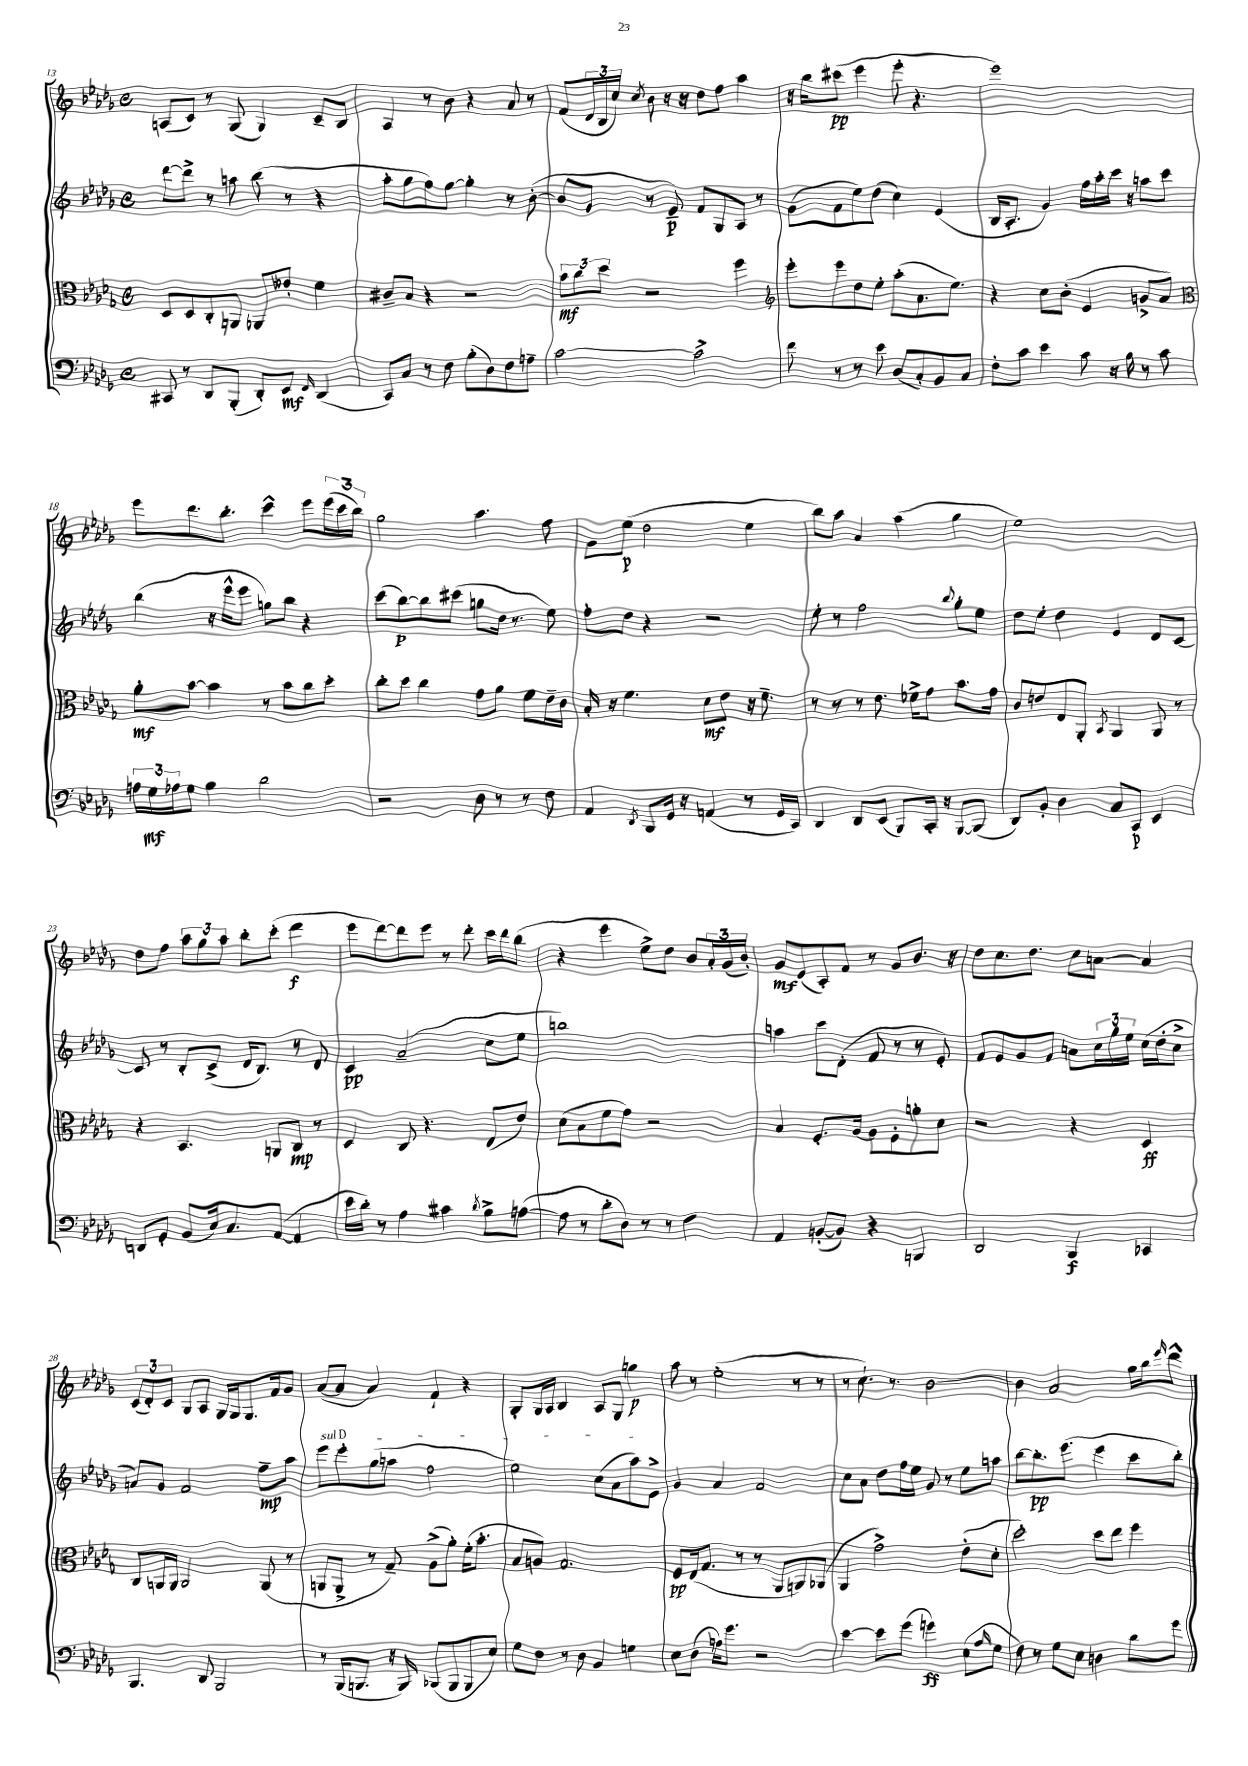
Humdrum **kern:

**kern	**dynam	**kern	**dynam	**kern	**dynam	**kern	**dynam
*part4	*part4	*part3	*part3	*part2	*part2	*part1	*part1
*staff4	*staff4	*staff3	*staff3	*staff2	*staff2	*staff1	*staff1
*clefF4	*	*clefC3	*	*clefG2	*	*clefG2	*
*k[b-e-a-d-g-]	*	*k[b-e-a-d-g-]	*	*k[b-e-a-d-g-]	*	*k[b-e-a-d-g-]	*
*M4/4	*	*M4/4	*	*M4/4	*	*M4/4	*
*met(c)	*	*met(c)	*	*met(c)	*	*met(c)	*
=13	=13	=13	=13	=13	=13	=13	=13
8CC#X/	.	8D-/L	.	[8ddd-\L	.	(8An/L	.
8r	.	8D-/	.	8ddd-^\J]	.	8c/J)	.
8DD-/L	.	8C'/	.	8r	.	8r	.
(8BBB-'/J	.	8AAn/J	.	8aan\	.	(8G-/	.
8DD-'/L)	.	8AA-X/L	.	(8bb-\	.	4G-/)	.
8EE-/J	mf	8e--X'/J	.	8r	.	.	.
16qqFF/	.	.	.	.	.	.	.
(4DD-/	.	4f\	.	4r	.	8c~/L	.
.	.	.	.	.	.	8B-/J	.
=14	=14	=14	=14	=14	=14	=14	=14
8CC/L)	.	8c#X~/L	.	8aa-'\L	.	4A-/	.
8C/J	.	8B-/J	.	8gg-\	.	.	.
8r	.	4r	.	8ff\)	.	8r	.
8F\	.	.	.	[8gg-\J	.	8b-\	.
(8B-'\L	.	2r	.	4gg-'\]	.	4r	.
8D-\)	.	.	.	.	.	.	.
8F\	.	.	.	8r	.	8a-/	.
8An~\J	.	.	.	([8b-'\	.	8r	.
=15	=15	=15	=15	=15	=15	=15	=15
[2c\	.	12b-\L	mf	8b-/L]	.	(8f/L	.
.	.	12cc\	.	.	.	.	.
.	.	.	.	8g-/J	.	24d-/L	.
.	.	12dd-\J	.	.	.	24B-/	.
.	.	.	.	.	.	24cc/JJ)	.
.	.	.	.	.	.	8qcc/	.
.	.	2r	.	8r	.	8b-\	.
.	.	.	.	8e-~/)	p	16r	.
.	.	.	.	.	.	16r	.
2c^\]	.	.	.	8f/L	.	8dd-\L	.
.	.	.	.	8G-/	.	8ff\J	.
.	.	4ff\	.	8A-/J	.	4aa-\	.
.	.	.	.	8r	.	.	.
=16	=16	=16	=16	=16	=16	=16	=16
*	*	*clefG2	*	*	*	*	*
8f\	.	8eee-'\L	.	(8g-\L	.	16r	.
.	.	.	.	.	.	16bb-\KL	.
8r	.	8eee-\	.	8f\	.	(8ccc#X\J	pp
8r	.	8dd-\	.	8ee-\)	.	4eee-\	.
8e-\	.	8ee-'\J	.	(8dd-\J	.	.	.
(8D-/L	.	(8aa-'\L	.	4cc\)	.	8eee-'\	.
8C'/)	.	8.a-\	.	.	.	4.r	.
8BB-/	.	.	.	(4e-/	.	.	.
.	.	8.ee-\J)	.	.	.	.	.
8C/J	.	.	.	.	.	.	.
=17	=17	=17	=17	=17	=17	=17	=17
8F'\L	.	4r	.	16B-/KL	.	1eee-)	.
.	.	.	.	8.A-'/J	.	.	.
8c\J	.	.	.	.	.	.	.
4e-\	.	8cc\L	.	4g-/)	.	.	.
.	.	(8b-'\J	.	.	.	.	.
8c\	.	4e-/	.	16ff\LL	.	.	.
.	.	.	.	16aa-'\	.	.	.
16r	.	.	.	16ccc\JJ	.	.	.
16B-\	.	.	.	16r	.	.	.
8r	.	8gn^/L	.	8aan\L	.	.	.
8c\	.	8a-/J)	.	8ccc\J	.	.	.
!!LO:LB:g=z
=18	=18	=18	=18	=18	=18	=18	=18
*	*	*clefC3	*	*	*	*	*
24An\LL	.	8a-'\L	mf	(4bb-\	.	8eee-\L	.
24G-\	mf	.	.	.	.	.	.
24A-X\J	.	.	.	.	.	.	.
8G-\J	.	[8b-\J	.	.	.	8.ddd-\	.
4B-\	.	4b-\]	.	16r	.	.	.
.	.	.	.	16eee-^^\KL	.	8.bb-'\J	.
.	.	.	.	8eee-\J	.	.	.
2d-\	.	8r	.	8ggn\L)	.	4ccc^^\	.
.	.	8b-\L	.	8bb-\J	.	.	.
.	.	8cc\	.	4r	.	8eee-\L	.
.	.	8dd-'\J	.	.	.	(24eee-\L	.
.	.	.	.	.	.	24ccc\	.
.	.	.	.	.	.	24bb-\JJ)	.
=19	=19	=19	=19	=19	=19	=19	=19
2r	.	8cc'\L	.	(8ccc\L	.	2gg-\	.
.	.	8dd-\J	.	[8bb-\)	p	.	.
.	.	4cc\	.	8bb-\]	.	.	.
.	.	.	.	(8ccc#X\J	.	.	.
8D-\	.	8g-\L	.	8ggn\L	.	4.aa-\	.
8r	.	8a-\J	.	16dd-\Jk	.	.	.
.	.	.	.	8.r	.	.	.
8r	.	8f\L	.	.	.	.	.
8F\	.	16e-~\L	.	8ee-\)	.	8ff\	.
.	.	16c\JJ	.	.	.	.	.
=20	=20	=20	=20	=20	=20	=20	=20
4AA-/	.	16B-'/	.	8ff'\L	.	8g-\L	.
.	.	16r	.	.	.	.	.
.	.	4.f\	.	8dd-\J	.	(8ee-\J	p
8qDD-/	.	.	.	.	.	.	.
8BBB-/L	.	.	.	4r	.	2dd-\	.
16GG-/Jk	.	.	.	.	.	.	.
16r	.	.	.	.	.	.	.
(4AAn/	.	8d-\L	mf	2r	.	.	.
.	.	8e-\J	.	.	.	.	.
8r	.	16r	.	.	.	4ee-\	.
.	.	8.f~\	.	.	.	.	.
16GG-/LL	.	.	.	.	.	.	.
16CC/JJ)	.	.	.	.	.	.	.
=21	=21	=21	=21	=21	=21	=21	=21
4DD-/	.	8r	.	8ee-'\	.	8bb-\L)	.
.	.	8r	.	8r	.	8aa-\J	.
8DD-/L	.	8r	.	2ff\	.	4a-/	.
(8EE-/J	.	8.e-\	.	.	.	.	.
8BBB-/L)	.	.	.	.	.	(4aa-\	.
.	.	16f-X^\KL	.	.	.	.	.
16CC'/Jk	.	8g-\J	.	.	.	.	.
16r	.	.	.	.	.	.	.
.	.	.	.	8qqbb-/	.	.	.
[8BBB-/L	.	8.b-\L	.	8gg-'\L	.	4gg-\	.
(8BBB-/J]	.	.	.	8ee-\J	.	.	.
.	.	16g-\Jk	.	.	.	.	.
=22	=22	=22	=22	=22	=22	=22	=22
8DD-/L)	.	8c/L	.	8dd-\L	.	1ee-)	.
8BB-'/J	.	8en/	.	8ee-'\J	.	.	.
4D-\	.	8E-/	.	4dd-\	.	.	.
.	.	8AA-'/J	.	.	.	.	.
.	.	8qBB-/	.	.	.	.	.
8C/L	.	4AA-/	.	4e-/	.	.	.
8CC/J	p	.	.	.	.	.	.
4EE-/	.	8AA-/	.	8d-/L	.	.	.
.	.	8r	.	[8c/J	.	.	.
!!LO:LB:g=z
=23	=23	=23	=23	=23	=23	=23	=23
8DDn/L	.	4r	.	8c/]	.	8dd-\L	.
8GG-'/J	.	.	.	8r	.	8ff\J	.
(8BB-/L	.	4.BB-/	.	8B-'/L	.	12aa-\L	.
.	.	.	.	.	.	12gg-\	.
16E-/k)	.	.	.	(8c^/J	.	.	.
.	.	.	.	.	.	12aa-\J	.
8.C/	.	.	.	.	.	.	.
.	.	.	.	16d-/KL	.	8bb-'\L	.
.	.	.	.	8.B-/J)	.	.	.
([8AA-/J	.	8AAn/L	.	.	.	(8ccc'\J	.
4AA-/]	.	8C/J	mp	8r	.	4ddd-\	f
.	.	8r	.	8d-/	.	.	.
=24	=24	=24	=24	=24	=24	=24	=24
16e-\LL	.	4D-/	.	4c/	pp	8eee-\L	.
16d-'\JJ)	.	.	.	.	.	.	.
8r	.	.	.	.	.	[8ddd-\)	.
4A-\	.	8C/	.	(2a-~/	.	8ddd-\]	.
.	.	4.r	.	.	.	8eee-\J	.
4c#X\	.	.	.	.	.	8r	.
.	.	.	.	.	.	8ddd-'\	.
8qd-/	.	.	.	.	.	.	.
8B-^\L	.	(8E-/L	.	8cc\L	.	16ccc\LL	.
.	.	.	.	.	.	16ddd-\J	.
([8An\J	.	8e-/J)	.	8ee-\J	.	(8bb-\J	.
=25	=25	=25	=25	=25	=25	=25	=25
8A\]	.	(8d-\L	.	1bbn)	.	4r	.
8r	.	8B-\	.	.	.	.	.
8d-'\L	.	8f\	.	.	.	4eee-\	.
8D-\J)	.	8g-\J)	.	.	.	.	.
8r	.	2r	.	.	.	8ee-^\L)	.
8r	.	.	.	.	.	8dd-\J	.
4F\	.	.	.	.	.	8b-/L	.
.	.	.	.	.	.	24a-'/L	.
.	.	.	.	.	.	(24g-/	.
.	.	.	.	.	.	24b-'/JJ)	.
=26	=26	=26	=26	=26	=26	=26	=26
4AA-/	.	4B-/	.	4aan\	.	8g-/L	mf
.	.	.	.	.	.	(8e-/	.
([8BBn'/L	.	8.F'/L	.	8ccc\L	.	8A-'/)	.
8BB/J])	.	.	.	(8d-'\J	.	8f/J	.
.	.	[16A-/Jk	.	.	.	.	.
4r	.	8A-\L]	.	8f/	.	8r	.
.	.	8F'\	.	8r	.	8g-/L	.
4BBBn/	.	8an'\	.	8r	.	8.b-/J	.
.	.	8d-\J	.	8e-'/)	.	.	.
.	.	.	.	.	.	16r	.
=27	=27	=27	=27	=27	=27	=27	=27
2DD-/	.	2r	.	8f/L	.	8dd-\L	.
.	.	.	.	8e-/	.	8.cc\	.
.	.	.	.	8g-/	.	.	.
.	.	.	.	.	.	8.dd-\J	.
.	.	.	.	8f/J	.	.	.
4BBB-/	f	4r	.	8an\L	.	8cc\L	.
.	.	.	.	24cc\L	.	[8an\J	.
.	.	.	.	24gg-\	.	.	.
.	.	.	.	24ee-\JJ	.	.	.
4CC-X/	.	4D-/	ff	(16cc\LL	.	4a/]	.
.	.	.	.	16dd-'\J	.	.	.
.	.	.	.	8cc^\J	.	.	.
!!LO:LB:g=z
=28	=28	=28	=28	=28	=28	=28	=28
4.BBB-/	.	8C/L	.	8an/L)	.	(12c/L	.
.	.	.	.	.	.	12d-'/)	.
.	.	16AAn/L	.	8g-/J	.	.	.
.	.	.	.	.	.	12c/J	.
.	.	16AA/JJ	.	.	.	.	.
.	.	2AA/	.	2f/	.	8G-/L	.
8DD-/	.	.	.	.	.	8A-/J	.
2BBB-/	.	.	.	.	.	16G-/LL	.
.	.	.	.	.	.	16G-/J	.
.	.	.	.	.	.	8.G-/	.
.	.	(8AA/	.	8ff~\L	mp	.	.
.	.	.	.	.	.	16f/k	.
.	.	8r	.	8aa-\J	.	8g-/J	.
=29	=29	=29	=29	=29	=29	=29	=29
!	!	!	!	!LO:TX:a:i:t=sul D	!	!	!
8r	.	8AAn/L	.	8eee-\L	.	([8a-/L	.
(16BBB-/KL	.	8AA^/J	.	8eee-'\	.	8a-/J]	.
8.BBBn/J	.	.	.	.	.	.	.
.	.	8r	.	(8gg-\	.	4a-/)	.
16r	.	8G-~/)	.	8aan\J	.	.	.
16BBB/)	.	.	.	.	.	.	.
(8BBB-X/L	.	(8A-^\L	.	2ff\	.	4f`/	.
8BBB-/	.	8a-'\J)	.	.	.	.	.
8BBB-/	.	(16f'\KL	.	.	.	4r	.
.	.	8.b-'\J	.	.	.	.	.
8E-/J)	.	.	.	.	.	.	.
=30	=30	=30	=30	=30	=30	=30	=30
8G-\L	.	8B-/L	.	2ee-\)	.	8G-'/L	.
8F\J	.	8An/J)	.	.	.	16G-/L	.
.	.	.	.	.	.	16A-/JJ	.
8r	.	2.G-/	.	.	.	4B-/	.
8D-\	.	.	.	.	.	.	.
4BB-/	.	.	.	(8cc\L	.	8A-/L	.
.	.	.	.	8a-\	.	8G-/J	.
4Gn\	.	.	.	8aa-\)	.	4ggn\	p
.	.	.	.	8e-^\J	.	.	.
=31	=31	=31	=31	=31	=31	=31	=31
8E-\L	.	8F/L	pp	4g-/	.	8aa-\	.
(8D-\J	.	(16E-/k	.	.	.	8r	.
.	.	8.G-/J	.	.	.	.	.
16An\KL)	.	.	.	4a-/	.	(2ee-'\	.
8.g-\J	.	.	.	.	.	.	.
.	.	8r	.	.	.	.	.
2r	.	8r	.	2f/	.	.	.
.	.	8AA-/L	.	.	.	.	.
.	.	8AAn/)	.	.	.	8r	.
.	.	(8AA-X/J	.	.	.	8r	.
=32	=32	=32	=32	=32	=32	=32	=32
[4e-\	.	4AA-/	.	8cc\L	.	8r	.
.	.	.	.	8a-\J	.	8.cc`\)	.
8e-\L]	.	2g-^\)	.	8dd-\L	.	.	.
.	.	.	.	.	.	8.r	.
(8g-\J	.	.	.	16ff\L	.	.	.
.	.	.	.	16ee-\JJ	.	.	.
4gn\)	ff	.	.	8g-/	.	[2b-\	.
.	.	.	.	8r	.	.	.
(8E-\L	.	(8e-'\L	.	8ee-\L	.	.	.
16qqA-/	.	.	.	.	.	.	.
8G-\J	.	8d-'\J	.	8aan\J	.	.	.
=33	=33	=33	=33	=33	=33	=33	=33
8F\)	.	2dd-'\)	.	[8bb-\L	.	4b-\]	.
8r	.	.	.	8.bb-'\]	pp	.	.
8G-\L	.	.	.	.	.	2a-/	.
.	.	.	.	(8.eee-\J	.	.	.
8E-\J	.	.	.	.	.	.	.
4Dn\	.	8dd-\L	.	4eee-\	.	.	.
.	.	8ee-\J	.	.	.	.	.
8d-\L	.	4ff\	.	8ccc\L	.	16gg-\LL	.
.	.	.	.	.	.	16bb-\J	.
.	.	.	.	.	.	16qqeee-/	.
8g-\J	.	.	.	8bb-'\J)	.	8ddd-^^\J	.
==	==	==	==	==	==	==	==
*-	*-	*-	*-	*-	*-	*-	*-
